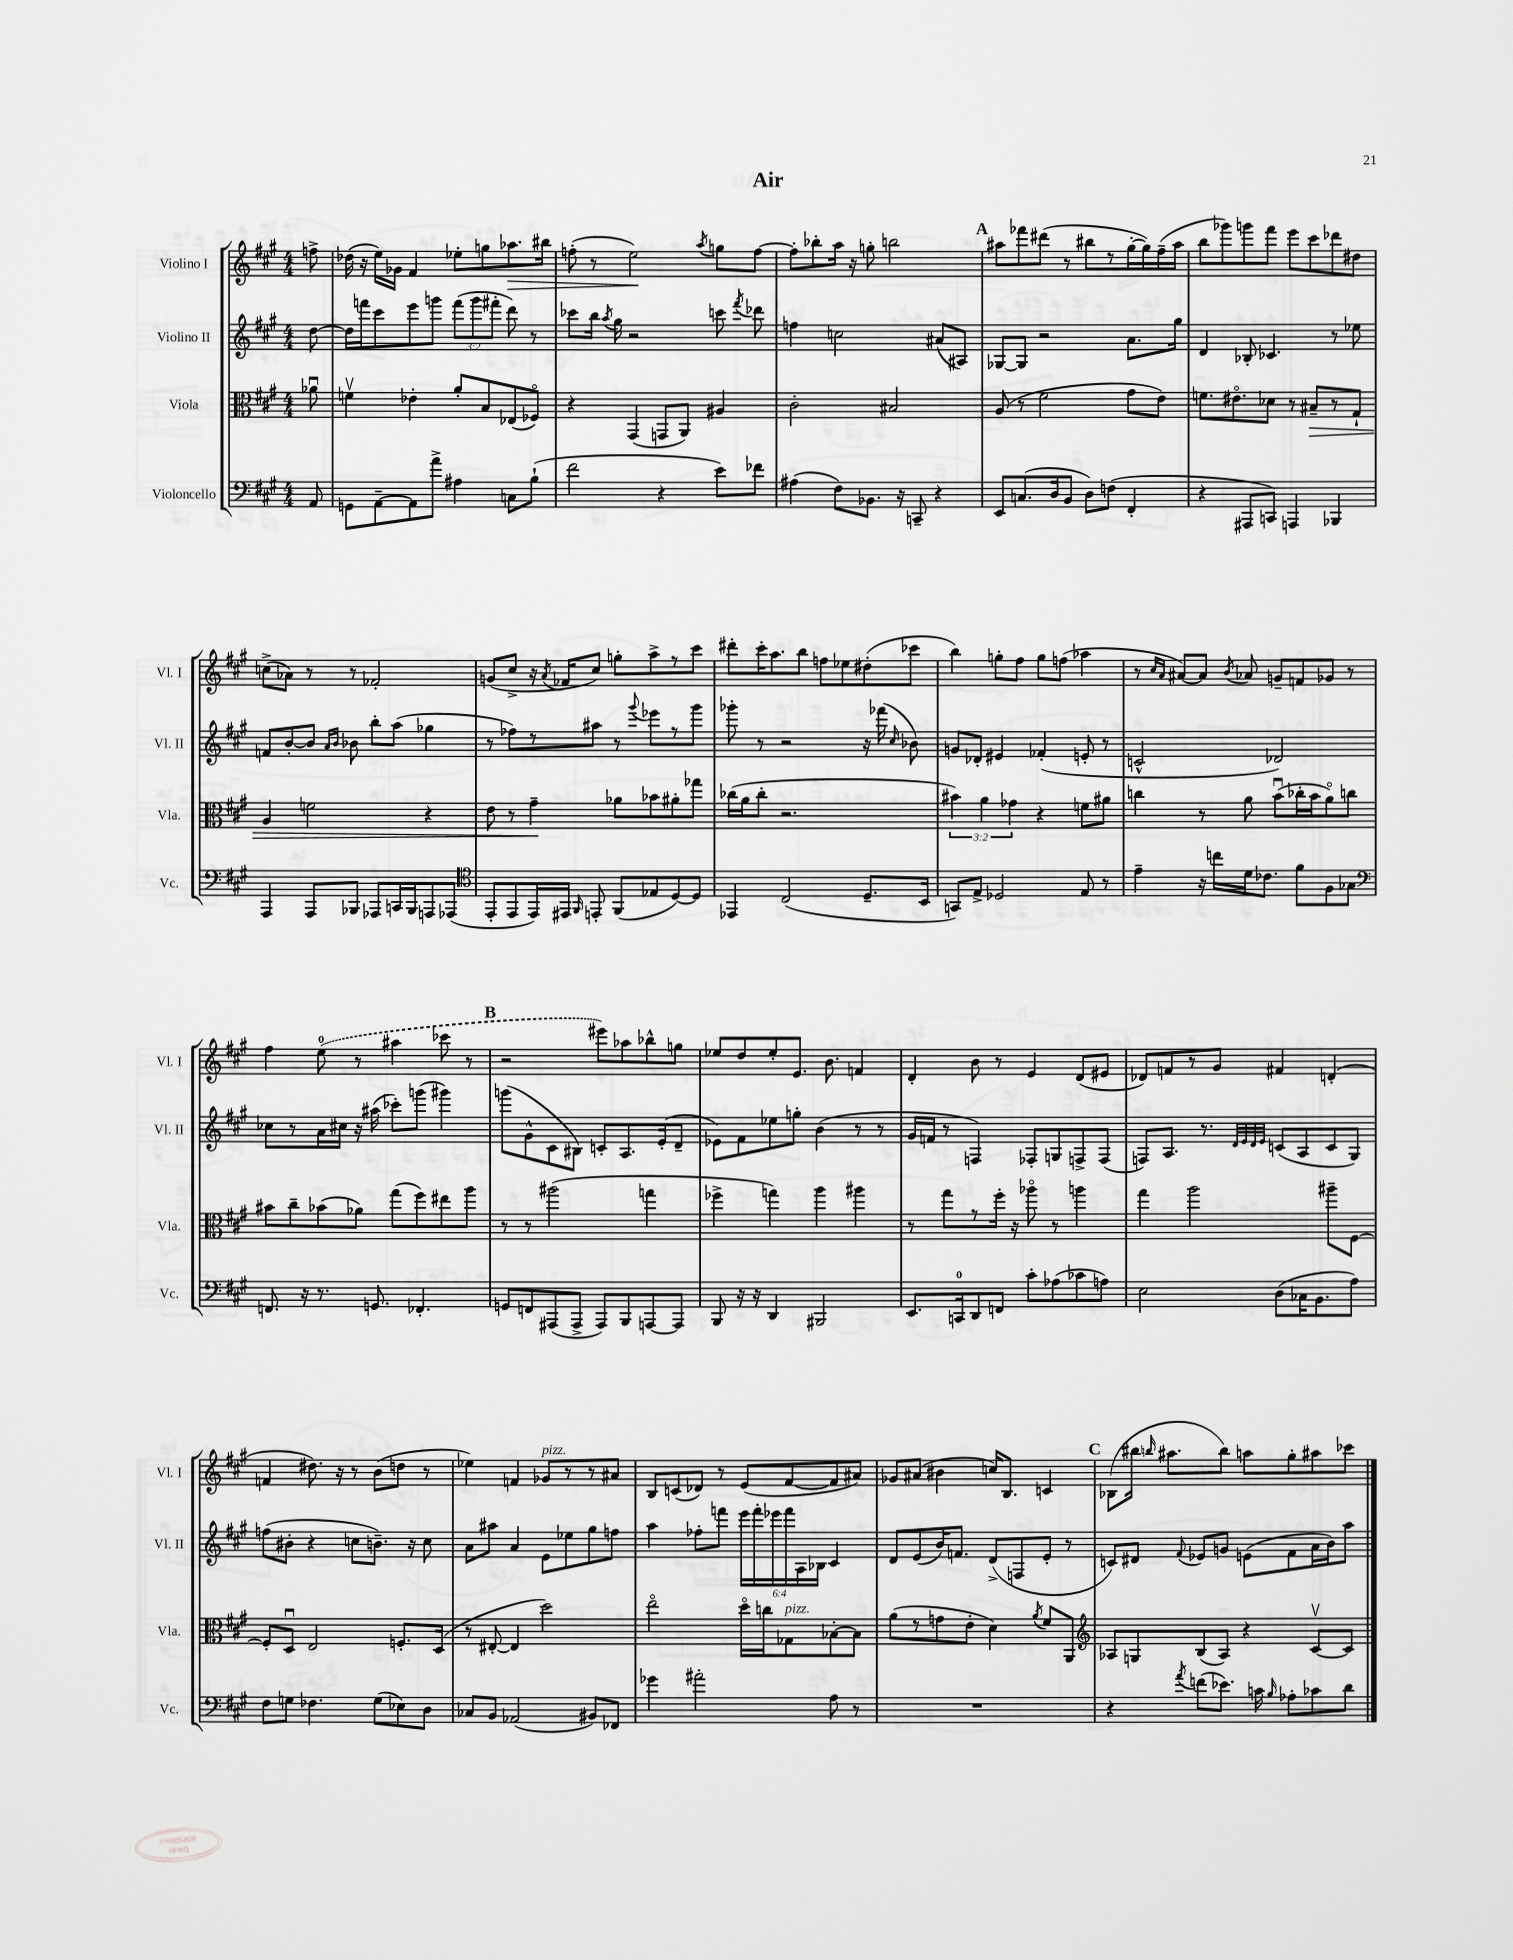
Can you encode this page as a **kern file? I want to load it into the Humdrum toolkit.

**kern	**kern	**kern	**kern
*staff4	*staff3	*staff2	*staff1
*clefF4	*clefC3	*clefG2	*clefG2
*k[f#c#g#]	*k[f#c#g#]	*k[f#c#g#]	*k[f#c#g#]
*M4/4	*M4/4	*M4/4	*M4/4
8AA	8a-u	[8dd	8ff^
=	=	=	=
8GG	4fv	16dd]	(16dd-
.	.	16fff	16r
[8AA~	.	8ccc#	16ee)
.	.	.	16g-
8AA]	4e-'	8eee	4f#
8a^	.	8ggg	.
4A#	8a'	(12fff	8ee-'
.	.	12ggg	.
.	8B	.	8gg
.	.	12fff#'	.
8C	(8E-	8ddd)	8.aa-
(8B`	8F-o)	8r	.
.	.	.	16bb#
=	=	=	=
2f#	4r	8ccc-	(8ff'
.	.	16bb	8r
.	.	8qaa	.
.	.	16gg#	.
.	(4GG#	2r	2ee)
4r	8GG	.	.
.	8AA)	.	.
.	.	.	8qaa
8e)	4A#	8ccc	8gg
.	.	8qfff#	.
8f-	.	8ddd-	[8ff
=	=	=	=
(4A#	2c#'	4ff	8ff']
.	.	.	8bb-'
8F#)	.	2cc	16aa
.	.	.	16r
8.BB-	.	.	8gg'
.	2B#	.	2bb
16r	.	.	.
8CC~	.	.	.
4r	.	(8a#	.
.	.	8A#)	.
=	=	=	=
8EE	(8A	[8G-	8aa#
(8.C	8r	8G-]	8fff-
.	2f#	2r	(8ddd#
16D	.	.	.
8BB	.	.	8r
8D)	.	.	8bb#
(8F	.	.	8r
4FF#'	8g#	8.a	[16gg#'
.	.	.	16gg#])
.	8e)	.	(16ff#~
.	.	16gg#	16aa#
=	=	=	=
4r	8.f	4d	8bb
.	.	.	8ggg-)
.	8.e#o	.	.
8AAA#	.	8B-'	8ggg
8CC)	8d-	4.c-	8fff#
4AAA	8r	.	8eee
.	8B#~	.	8ccc#
4BBB-	8r	8r	8ddd-
.	8G#`	8ee-	8dd#
=	=	=	=
4AAA	4A	8f	(8cc^
.	.	[8b'	8a-)
8AAA	2f	8b]	8r
.	.	16qqa	.
.	.	16qqb	.
8BBB-	.	8b-	8r
8AAA-	.	8bb'	2f-'
16CC	.	(8aa	.
16BBB-	.	.	.
8AAA	4r	4gg-	.
(8AAA-	.	.	.
=	=	=	=
*clefC4	*	*	*
8EE'	8e	8r	(8g
8EE	8r	8ff-)	8cc#^
16EE)	4g#~	8r	16r
.	.	.	8qa
16EE#	.	.	16f-
16qqFF#	.	.	.
8EE'	.	8aa#	8cc#)
(8FF#	8a-	8r	8gg'
.	.	8qqggg#	.
8E-	8b-	8eee-	8aa^
[8D)	8a#'	8r	8r
8D]	8gg-	8ggg#	8ccc#
=	=	=	=
4EE-	(16cc-	8ggg-'	8ddd#'
.	16a	.	.
.	8cc-'	8r	16ccc#'
.	.	.	8.aa
(2C#	2.r	2r	.
.	.	.	8bb
.	.	.	8ff
.	.	.	8ee-
8.D~	.	16r	(8dd#'
.	.	(16fff-	.
.	.	16qqcc#	.
.	.	8b-)	8ccc-
16BB	.	.	.
=	=	=	=
8GG)	6b#)	8g	4bb)
8E^	.	8d-'	.
.	6a	.	.
2D-	.	4e#	8gg'
.	6g-	.	.
.	.	.	8ff#
.	4r	(4f-'	8gg
.	.	.	(8ff
8E	8f	8e'	4aa-
8r	8a#	8r	.
=	=	=	=
4e~	4cc	2c^^	8r
.	.	.	16qqcc#
.	.	.	16qqa
.	.	.	[8a#)
16r	8r	.	8a#]
16cc	.	.	.
.	.	.	8qb
16d	8a	.	8a-
8.c-	.	.	.
.	(8bu	2d-)	8g~
8f#	16cc-'	.	8f
.	16b	.	.
8F#	8ao)	.	8g-
8G-	8cc	.	8r
=	=	=	=
*clefF4	*	*	*
8.FF	8b#	8cc-	4ff#
.	8cc#~	8r	.
16r	.	.	.
8.r	(8b-	16a	(8ee
.	.	16cc#	.
.	8a-)	16r	8r
8.GG	.	(16aa#	.
.	(8gg#	8ccc-')	4aa#
4.FF-'	8ff#)	(8ggg	.
.	8ee#	4ggg#)	8ccc-
.	8aa	.	8r
=	=	=	=
8GG	8r	(8ggg	2r
8FF	8r	8g#^^	.
(8AAA#	(2aa#	8c#	.
8AAA#^	.	8B#)	.
8AAA#)	.	8c'	8eee#)
8BBB	.	8.A	8aa-
[8AAA	4gg	.	8bb-^^
.	.	(16e'	.
8AAA]	.	8d~	8gg
=	=	=	=
8BBB	4ff-^	8e-)	8ee-
16r	.	8f#	8dd
16r	.	.	.
4DD	4gg)	8ee-	8ee-'
.	.	8gg'	8.e
2BBB#	4aa	(4b	.
.	.	.	8.b
.	4aa#	8r	4f
.	.	8r	.
=	=	=	=
8.EE	8r	16g#	4d'
.	.	16f	.
.	8gg#	8r	.
16CC	.	.	.
8DD	8r	4F)	8b
8FF	16ff#'	.	8r
.	16r	.	.
8c#'	8aa-o	8F-'	4e
(8A-	8r	8G	.
8c-	4aa	8F^	(8d
8A)	.	(8F	8e#
=	=	=	=
2E	4gg#	8F)	8d-)
.	.	8.A	8f
.	2aa	.	8r
.	.	8.r	.
.	.	.	8g#
.	.	32qqd	.
.	.	32qqe	.
.	.	32qqd	.
.	.	32qqe	.
(8D	.	(8c	4f#
16C-	.	8A	.
8.BB	.	.	.
.	8aa#~	8c	(4d'
8A)	[8F#	8G#)	.
=	=	=	=
8F#	8F#']	(8ff	4f
8G	8Du	8b#'	.
4.F-	2E	4r	8.dd#)
.	.	.	16r
.	.	8cc	8r
(8G	.	8.b~)	(8b
8E-)	8.F'	.	8dd
.	.	16r	.
8D	.	8cc	8r
.	(16D	.	.
=	=	=	=
8C-	8r	8a	4ee-)
8BB	[8E#'	8aa#	.
(2AA-	4E#]	4a	4f
.	2dd)	8e	8g-
.	.	8ee-	8r
8BB#)	.	8gg#	8r
8FF-	.	8ff	8a#
=	=	=	=
4g-	2eeo	4aa	8B
.	.	.	(8c
2a#'	.	8ff-'	8d-)
.	.	8fff	8r
.	16ddo	24eee	(8e
.	.	24fff'	.
.	16cc	.	.
.	.	24eee-	.
.	8G-	24fff	[8f#
.	.	24A	.
.	.	24B-	.
8A	[8B-'	4c#	8f#]
8r	8B-]	.	8a#)
=	=	=	=
1r	(8a	8d	8g-
.	8r	(8e	(8a#
.	8g	16b)	4b#
.	.	8.f	.
.	8e'	.	.
.	4d)	(8d^	16cc)
.	.	.	8.B
.	.	8F	.
.	8qa	.	.
.	8f#	8e'	4c
.	8AA	8r	.
=	=	=	=
*	*clefG2	*	*
4r	8A-	8c)	(8B-
.	8G	8d#	16bb#
.	.	.	16qqbb
.	.	.	8.aa#
8qa	.	8qqf#	.
(8f	(8B	8e-	.
8.e-)	8A-)	8g	8bb)
.	4r	(8e	8aa
16c	.	.	.
16qqB	.	.	.
8A-'	.	8f#	8gg#'
8c-	[8c#v	16a	8aa#
.	.	16b)	.
8d	8c#]	8aa	8ccc-
==	==	==	==
*-	*-	*-	*-
